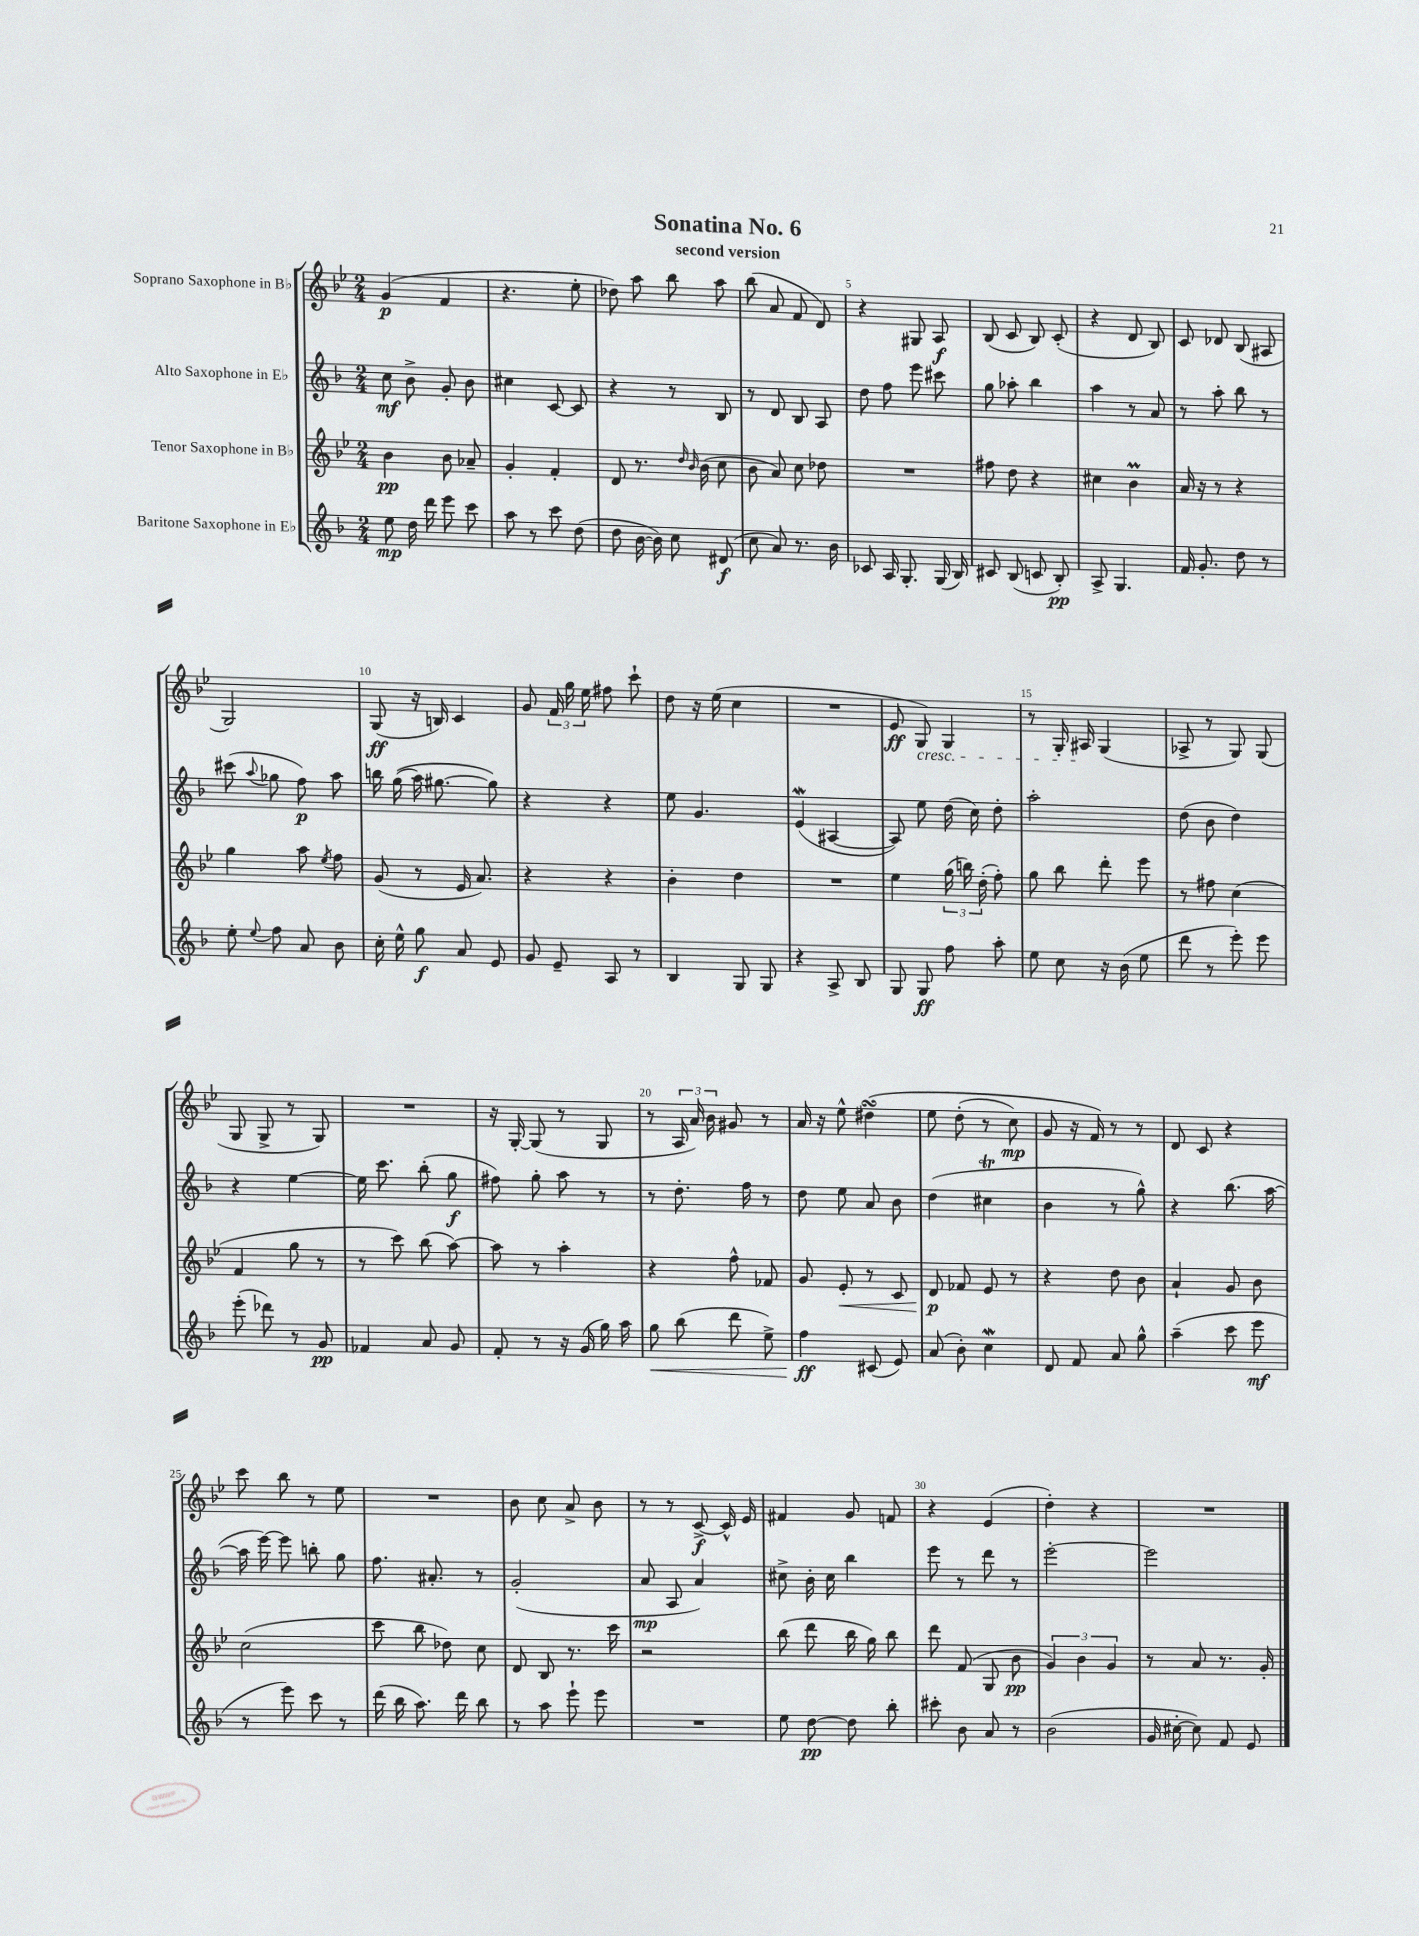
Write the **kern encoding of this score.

**kern	**kern	**kern	**kern
*staff4	*staff3	*staff2	*staff1
*clefG2	*clefG2	*clefG2	*clefG2
*k[b-]	*k[b-e-]	*k[b-]	*k[b-e-]
*M2/4	*M2/4	*M2/4	*M2/4
8ee	4b-	8cc	(4g
16dd	.	8b-^	.
16ddd	.	.	.
8eee	8b-	8g'	4f
8ccc	8a-~	8b-	.
=	=	=	=
8aa	4g'	4cc#	4.r
8r	.	.	.
8ccc	4f'	[8c	.
(8dd	.	8c]	8ee-'
=	=	=	=
8dd	8d	4r	8dd-)
[16b-	8.r	.	8aa
16b-])	.	.	.
8cc	.	8r	8bb-
.	16qqdd	.	.
.	16qqb-	.	.
.	(16b-	.	.
(8d#	8cc	8B-	8aa
=	=	=	=
8cc	8b-	8r	(8bb-
8a)	8a)	8d	8a
8.r	8cc	8B-	8f
.	8dd-	8A	8d)
16b-	.	.	.
=	=	=	=
8c-	2r	8dd	4r
16A	.	8ff	.
8.G'	.	.	.
.	.	8eee	8G#
(16G	.	8ccc#	8A
16B-)	.	.	.
=	=	=	=
8c#	8ff#	8gg	(8B-
(8B-	8dd	8aa-'	8c
8c	4r	4bb-	8B-)
8B-')	.	.	(8c'
=	=	=	=
8A^	4cc#	4aa	4r
4.G	.	.	.
.	4b-	8r	8d
.	.	8a	8B-)
=	=	=	=
16f	16a	8r	8c
8.g'	16r	.	.
.	8r	8aa'	8d-
8dd	4r	8bb-	(8B-
8r	.	8r	8A#
=	=	=	=
8ee'	4gg	(8ccc#	2G)
8qqee	.	8qqaa	.
8ff	.	8gg-	.
8a	8aa	8ff)	.
.	8qee-	.	.
8b-	8ff	8aa	.
=	=	=	=
16cc'	(8g	16bb	(8G
16ee^^	.	&((16gg	.
8gg	8r	16aa)	16r
.	.	[8.gg#	16B)
8a	16e-	.	4c
.	8.a)	.	.
8e	.	8gg#]&)	.
=	=	=	=
8g	4r	4r	8g
8e~	.	.	24f
.	.	.	24gg
.	.	.	24ee-
8A	4r	4r	8ff#
8r	.	.	8ccc`
=	=	=	=
4B-	4b-'	8ee	8dd
.	.	4.g	16r
.	.	.	(16ee-
8G	4dd	.	4cc
8G	.	.	.
=	=	=	=
4r	2r	(4e	2r
8A^	.	[4A#	.
8B-	.	.	.
=	=	=	=
8G	4ee-	8A#])	8e-
8G	.	8ee	8G)
8ff	(24gg	(16dd	4G
.	24bb)	.	.
.	.	16cc)	.
.	(24dd'	.	.
8aa'	8ff')	8dd'	.
=	=	=	=
8ee	8gg	2aa'	8r
8cc	8bb-	.	16G'
.	.	.	16A#
16r	8ddd'	.	(4G
(16b-	.	.	.
8ee	8eee-	.	.
=	=	=	=
8ddd	8r	(8dd	8A-^
8r	8ff#	8b-	8r
8eee')	(4cc	4dd)	8G)
8eee	.	.	(8G
=	=	=	=
(8eee'	4f	4r	8G
8ddd-)	.	.	8G^
8r	8gg	[4ee	8r
8g	8r	.	8G)
=	=	=	=
4f-	8r	16ee]	2r
.	.	8.ccc	.
.	8ccc)	.	.
8a	(8bb-	(8bb-'	.
8g	[8aa)	8gg	.
=	=	=	=
8f'	8aa]	8ff#)	16r
.	.	.	[16G'
8r	8r	8gg'	(8G]
16r	4aa'	8aa	8r
(16g	.	.	.
16gg)	.	8r	8G
16aa	.	.	.
=	=	=	=
8gg	4r	8r	8r
(8bb-	.	8.dd'	24A
.	.	.	24a)
.	.	.	24b-
8ddd	8ff^^	.	8g#
.	.	16ff	.
8ee^)	8f-	8r	8r
=	=	=	=
4ff	8g	8dd	16a
.	.	.	16r
.	8e-'	8ee	8ee-^^
(8c#	8r	8a	&(4dd#
8e)	8c	8b-	.
=	=	=	=
(8a	8d	(4dd	8ee-
8b-')	8f-	.	(8dd'
4cc	8e-	4cc#	8r
.	8r	.	8cc)
=	=	=	=
8d	4r	4b-	8g
8f	.	.	16r
.	.	.	16f&)
8a	8dd	8r	8r
8gg^^	8b-	8gg^^)	8r
=	=	=	=
(4aa~	4a`	4r	8d
.	.	.	8c
8ccc	8g	(8.bb-	4r
8eee	8b-	.	.
.	.	[16aa	.
=	=	=	=
8r	(2cc	16aa]	8ccc
.	.	[16eee)	.
8eee)	.	8eee]	8bb-
8ccc	.	8bb'	8r
8r	.	8gg	8ee-
=	=	=	=
(16ddd	8ccc	8.ff	2r
16bb-	.	.	.
8.aa)	8bb-	.	.
.	.	8.a#'	.
.	8dd-)	.	.
16ddd	.	.	.
8bb-	8cc	8r	.
=	=	=	=
8r	8d	(2g'	8b-
8aa	8B-	.	8cc
8eee`	8.r	.	8a^
8eee	.	.	8b-
.	16ccc	.	.
=	=	=	=
2r	2r	8a	8r
.	.	8A	8r
.	.	4a)	[8c^
.	.	.	16c^^]
.	.	.	16e-
=	=	=	=
8ee	(8bb-	8cc#^	4f#
[8dd	8ddd	16b-'	.
.	.	16cc#	.
8dd]	16bb-	4bb-	8g
.	16gg)	.	.
8bb-'	8bb-	.	8f
=	=	=	=
8ccc#'	8ddd	8eee	4r
8b-	(8f	8r	.
8a	8G	8ddd	(4e-
8r	8b-	8r	.
=	=	=	=
(2b-	6g)	[2eee'	4dd')
.	6b-	.	.
.	.	.	4r
.	6g	.	.
=	=	=	=
16g	8r	2eee]	2r
[16cc#'	.	.	.
8cc#])	8a	.	.
8f	8.r	.	.
8e	.	.	.
.	16g'	.	.
==	==	==	==
*-	*-	*-	*-
